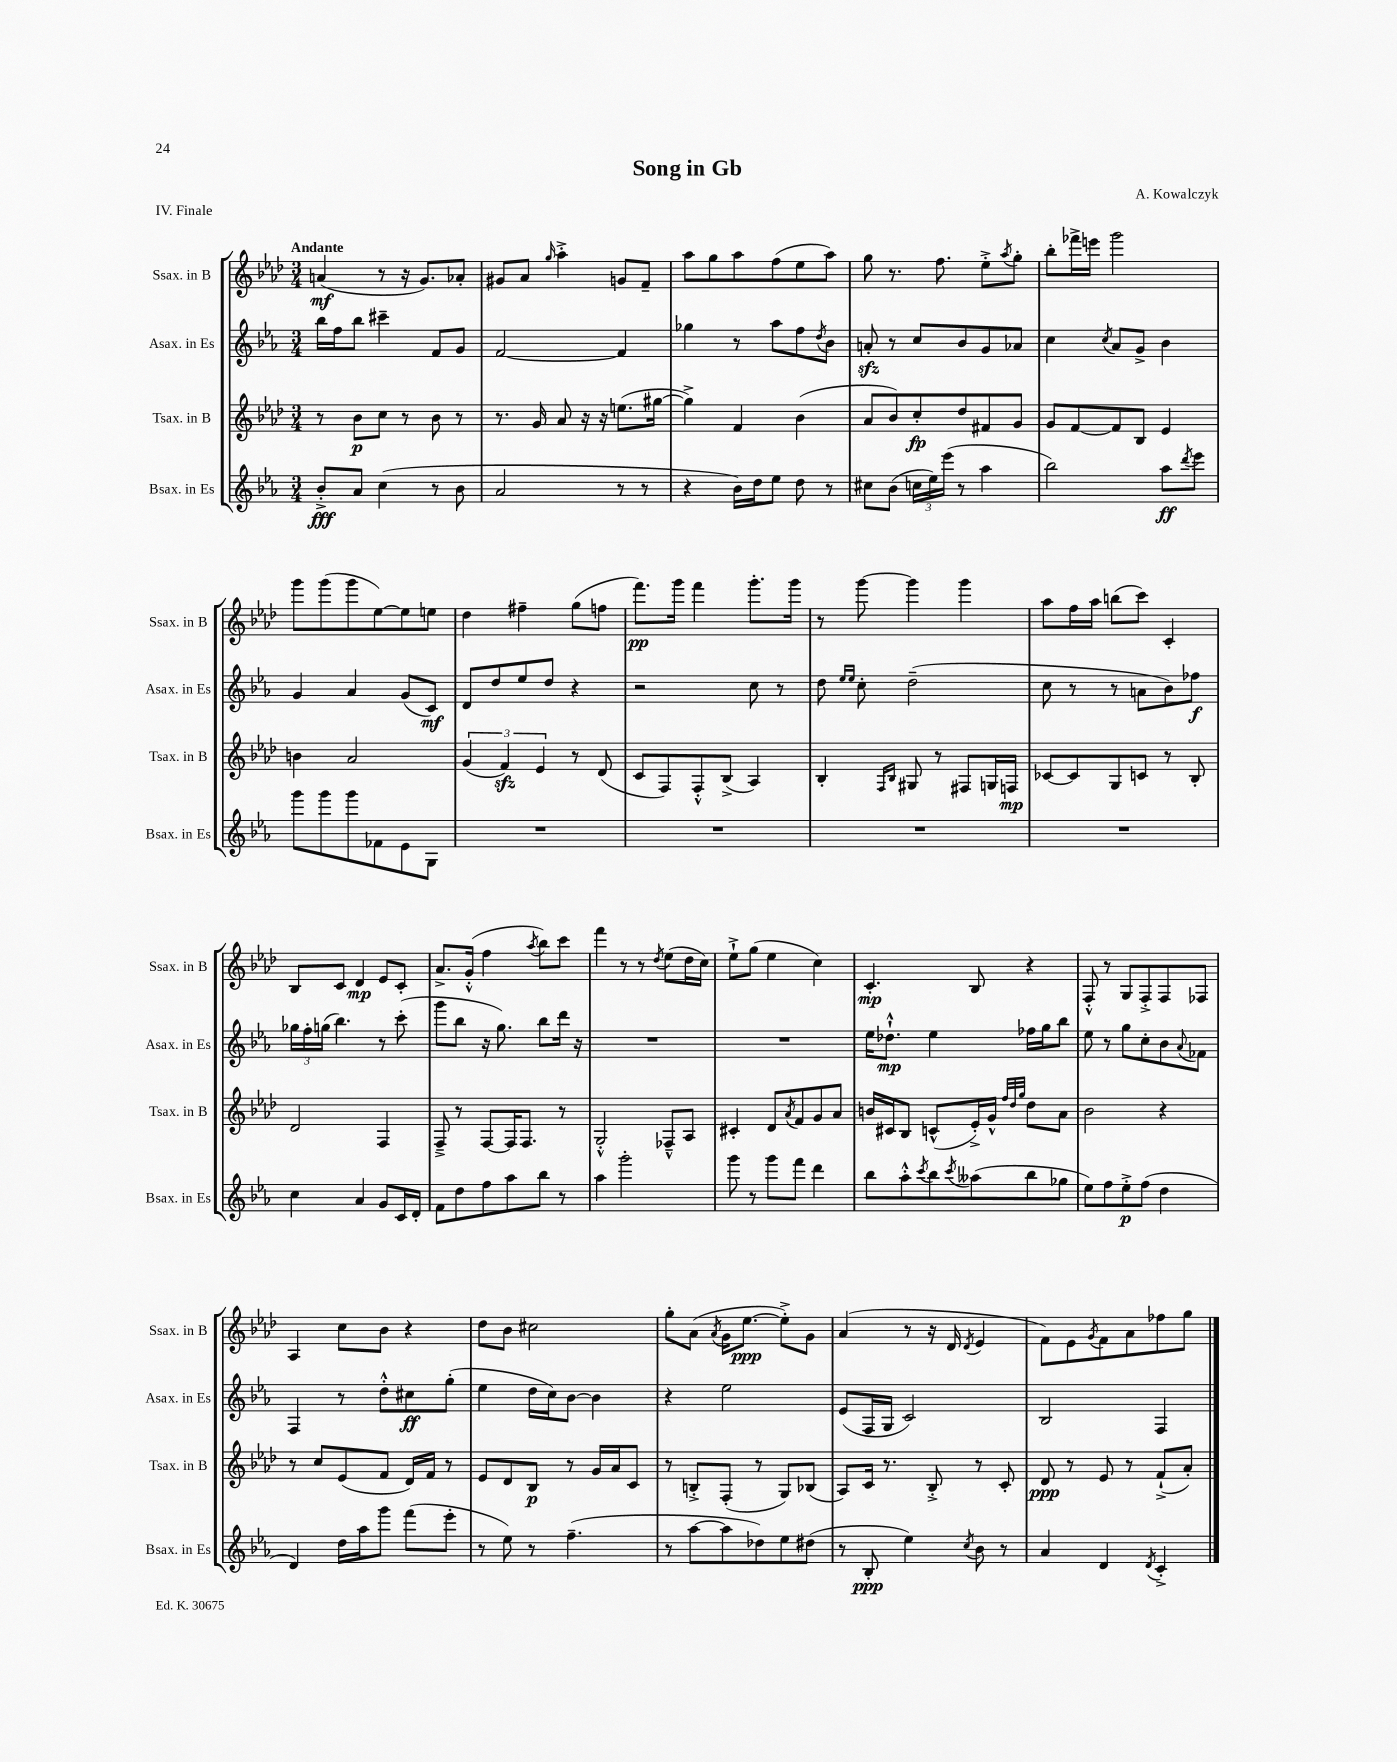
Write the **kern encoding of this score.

**kern	**kern	**kern	**kern
*staff4	*staff3	*staff2	*staff1
*clefG2	*clefG2	*clefG2	*clefG2
*k[b-e-a-]	*k[b-e-a-d-]	*k[b-e-a-]	*k[b-e-a-d-]
*M3/4	*M3/4	*M3/4	*M3/4
8b-'^/L	8r	16bb-\LL	(4a/
.	.	16ff\J	.
8a-/J	8b-\L	8bb-\J	.
(4cc\	8cc\J	4ccc#~\	8r
.	8r	.	16r
.	.	.	8.g/L)
8r	8b-\	8f/L	.
8b-\	8r	8g/J	8a-'/J
=	=	=	=
2a-/	8.r	[2f/	8g#/L
.	.	.	8a-/J
.	16g/	.	.
.	.	.	16qqgg/
.	8a-/	.	4aa-'^\
.	16r	.	.
.	16r	.	.
8r	(8.ee\L	4f/]	8g/L
8r	.	.	8f~/J
.	[16gg#\Jk	.	.
=	=	=	=
4r	4gg#^\])	4gg-\	8aa-\L
.	.	.	8gg\
16b-\LL)	4f/	8r	8aa-\
16dd\J	.	.	.
8ee-\J	.	8aa-\L	(8ff\
8dd\	(4b-\	8ff\	8ee-\
.	.	8qdd/	.
8r	.	8b-\J	8aa-\J)
=	=	=	=
8cc#\L	8a-/L	8a'/	8gg\
(8b-\J	8b-/)	8r	8.r
24cc\LL	8cc'/	8cc/L	.
24ee-\)	.	.	.
.	.	.	8.ff\
(24eee-\JJ	.	.	.
8r	8dd-/	8b-/	.
4aa-\	8f#/	8g/	8ee-'^\L
.	.	.	8qaa-/
.	8g/J	8a-/J	8gg'\J
=	=	=	=
2bb-\)	8g/L	4cc\	8bb-'\L
.	[8f/	.	16fff-^\L
.	.	.	16eee\JJ
.	.	8qcc/	.
.	8f/]	8a-/L	2ggg\
.	8B-/J	8g^/J	.
8aa-\L	4e-/	4b-\	.
8qddd/	.	.	.
8eee-\J	.	.	.
=	=	=	=
8ggg\L	4b\	4g/	8ggg\L
8ggg\	.	.	(8ggg\
8ggg\	2a-/	4a-/	8ggg\
8f-\	.	.	[8ee-\)
8e-\	.	(8g/L	8ee-\]
8G\J	.	8c/J)	8ee\J
=	=	=	=
2.r	(6g/	8d/L	4dd-\
.	.	8dd/	.
.	6f/)	.	.
.	.	8ee-/	4ff#~\
.	6e-/	.	.
.	.	8dd/J	.
.	8r	4r	(8gg\L
.	(8d-/	.	8ff\J
=	=	=	=
2.r	8c/L	2r	8.fff\L)
.	8F/)	.	.
.	.	.	16ggg\Jk
.	8F'^^/	.	4fff\
.	(8B-^/J	.	.
.	4A-/)	8cc\	8.ggg'\L
.	.	8r	.
.	.	.	16ggg\Jk
=	=	=	=
2.r	4B-'/	8dd\	8r
.	.	16qqee-/LL	.
.	.	16qqee-/JJ	.
.	.	8cc'\	[8ggg\
.	16qqF/LL	.	.
.	16qqB-/JJ	.	.
.	8G#/	(2dd~\	4ggg\]
.	8r	.	.
.	8F#/L	.	4ggg\
.	16G/L	.	.
.	16F/JJ	.	.
=	=	=	=
2.r	[8c-/L	8cc\	8aa-\L
.	8c-/]	8r	16ff\L
.	.	.	16aa-\JJ
.	8G/	8r	(8bb\L
.	8c/J	8a\L	8ccc\J)
.	8r	8b-\)	4c'/
.	8B-'/	8ff-\J	.
=	=	=	=
4cc\	2d-/	24gg-\LL	8B-/L
.	.	24ff'\	.
.	.	(24gg\JJ	.
.	.	4.bb-\)	8c/J
4a-/	.	.	4d-/
8g/L	4F/	8r	8e-/L
16c/L	.	(8ccc'\	8c'/J
16d'/JJ	.	.	.
=	=	=	=
8f\L	8F~^/	8ggg\L	8.a-^/L
8dd\	8r	8bb-\J	.
.	.	.	(16g'^^/Jk
8ff\	[8F/L	16r	4ff\
.	.	8.gg\)	.
8aa-\	16F/]K	.	.
.	8.F/J	.	.
.	.	.	8qaa-/
8bb-\J	.	8bb-\L	8bb-\L)
8r	8r	16ddd\Jk	8ccc\J
.	.	16r	.
=	=	=	=
4aa-\	2G'^^/	2.r	4fff\
2ggg'\	.	.	8r
.	.	.	8r
.	.	.	8qdd-/
.	8F-~^^/L	.	(8ee-\L
.	8A-/J	.	16dd-\L
.	.	.	16cc\JJ)
=	=	=	=
8ggg\	4c#'/	2.r	8ee-`^\L
8r	.	.	(8gg\J
8ggg\L	8d-/L	.	4ee-\
.	8qa-/	.	.
8fff\J	8f/	.	.
4ddd\	8g/	.	4cc\)
.	8a-/J	.	.
=	=	=	=
8bb-\L	16b/LL	16ee-\LK	4.c'/
.	16c#/J	8.dd-`^^\J	.
8aa-'^^\	8B-/J	.	.
8qccc/	.	.	.
8bb-\	(8c^^/L	4ee-\	.
8qccc/	.	.	.
(8aa--\	16e-'^/L)	.	8B-/
.	16g^^/JJ	.	.
.	32qqff/LLL	.	.
.	32qqdd-/	.	.
.	32qqgg/JJJ	.	.
8bb-\	8dd-\L	16ff-\LL	4r
.	.	16gg\J	.
8gg-\J	8a-\J	8bb-\J	.
=	=	=	=
8ee-\L)	2b-\	8ee-\	8F'^^/
8ff\	.	8r	8r
8ee-'^\	.	8gg\L	8G/L
(8ff\J	.	8cc'\	8F'^/
4dd\	4r	8b-\	8F/
.	.	8qqa-/	.
.	.	8f-\J	8F-/J
=	=	=	=
4d/)	8r	4F/	4A-/
.	8cc/L	.	.
16dd\LL	(8e-/	8r	8cc\L
16aa-\J	.	.	.
8ggg\J	8f/J	8dd'^^\L	8b-\J
(8fff\L	16d-/LL)	8cc#\	4r
.	16f/JJ	.	.
8eee-'\J	8r	(8gg'\J	.
=	=	=	=
8r	8e-/L	4ee-\	8dd-\L
8ee-\)	8d-/	.	8b-\J
8r	8B-/J	16dd\LL	2cc#\
.	.	16cc\J)	.
(4.ff~\	8r	[8b-\J	.
.	16g/LL	4b-\]	.
.	16a-/J	.	.
.	8c/J	.	.
=	=	=	=
8r	8r	4r	8gg'\L
[8aa-\L	8B'^/L	.	(8a-\J
.	.	.	8qa-/
8aa-\]	(8F'/J	2ee-\	16g\LK
.	.	.	[8.ee-\J
8dd-\)	8r	.	.
8ee-\	8G/L)	.	8ee-'^\]L)
(8dd#\J	(8B-/J	.	8g\J
=	=	=	=
8r	8A-/L)	(8e-/L	(4a-/
8B-'/	16c/Jk	16F/L	.
.	8.r	16G/JJ	.
4ee-\)	.	2c/)	8r
.	8B-'^/	.	16r
.	.	.	16d-/
8qcc/	.	.	8qd-/
8b-\	8r	.	4e-/
8r	8c'/	.	.
=	=	=	=
4a-/	8d-/	2B-/	8f\L)
.	8r	.	8e-\
.	.	.	8qg/
4d/	8e-/	.	8f\
.	8r	.	8a-\
8qd/	.	.	.
4c'^/	(8f`^/L	4F/	8ff-\
.	8a-'/J)	.	8gg\J
==	==	==	==
*-	*-	*-	*-
